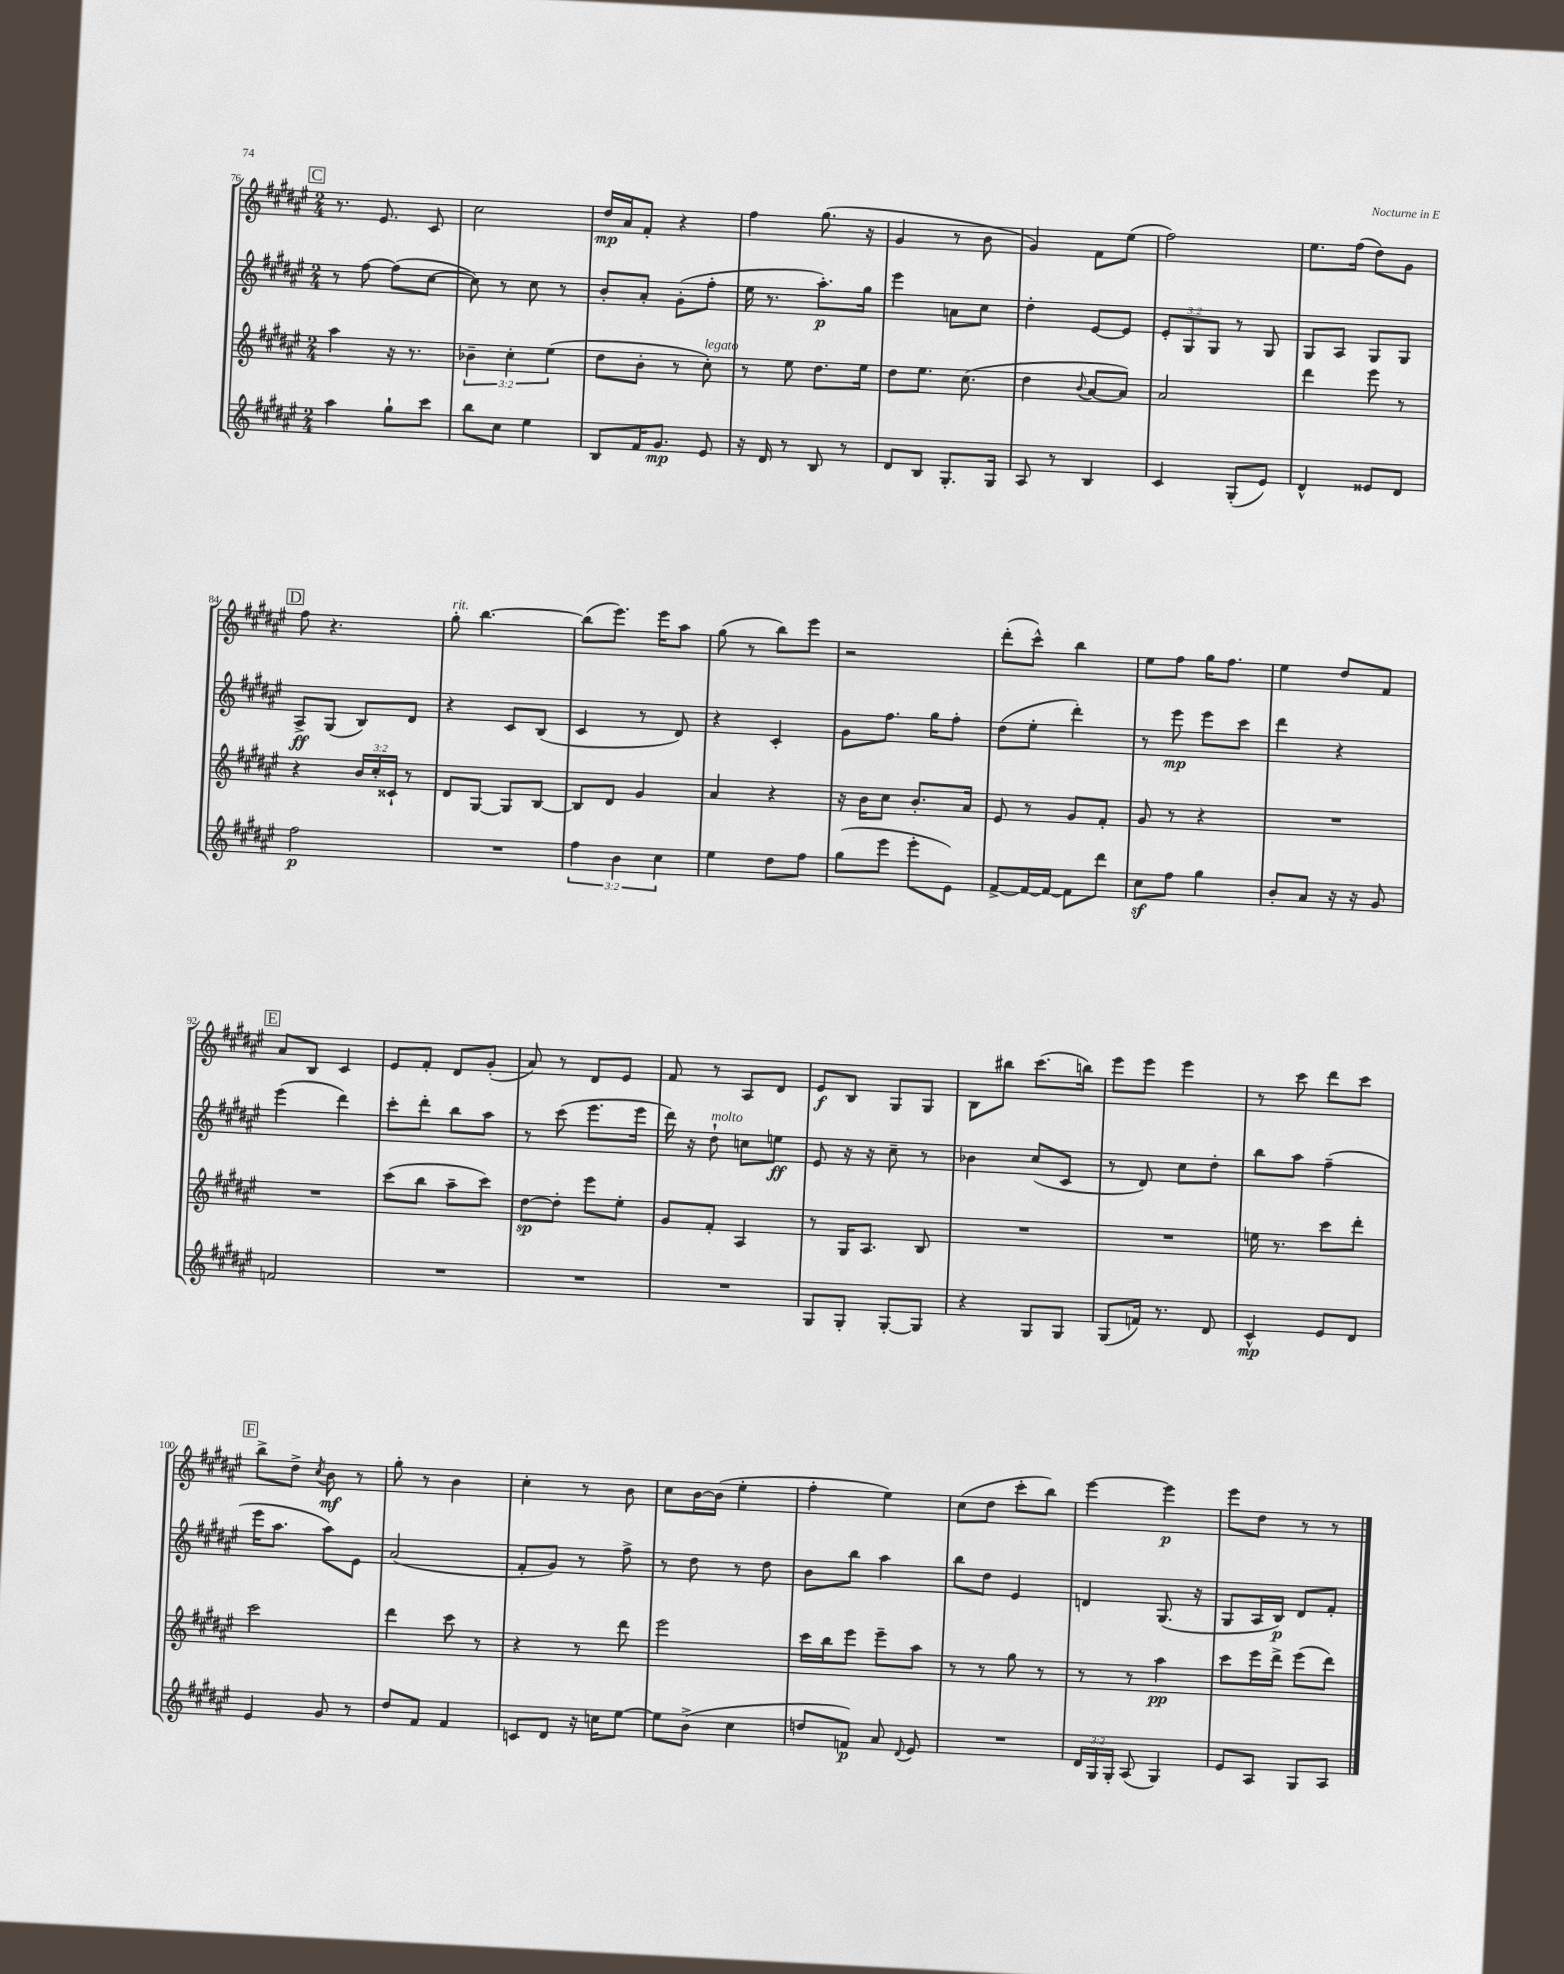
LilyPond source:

<<
\new StaffGroup <<
\new Staff = "s0" {
    \clef treble \key fis \major \numericTimeSignature \time 2/4
    \autoBeamOff \mark \markup { \box "C" } r8. eis'8. cis'8 |
    cis''2 |
    dis''16[\mp ais'16 fis'8]-. r4 |
    fis''4 gis''8.( r16 |
    gis'4 r8 b'8 |
    gis'4) fis'8[ eis''8]( |
    fis''2) |
    eis''8.[ fis''16]( dis''8[) gis'8] |
    \mark \markup { \box "D" } fis''8 r4. |
    gis''8-.^\markup { \italic "rit." } b''4.~ |
    b''8[( eis'''8.]) eis'''16[ ais''8] |
    gis''8( r8 b''8[) eis'''8] |
    r2 |
    dis'''8[-.( cis'''8]-^) b''4 |
    eis''8[ fis''8] gis''16[ fis''8.] |
    eis''4 dis''8[ fis'8] |
    \mark \markup { \box "E" } ais'8[ b8] cis'4 |
    eis'8[ fis'8]-. dis'8[ gis'8]-.( |
    ais'8) r8 dis'8[ eis'8] |
    fis'8 r8 ais8[ dis'8] |
    eis'8[\f b8] gis8[ gis8] |
    b8[ bis''8] cis'''8.[( b''16]) |
    eis'''8[ eis'''8] eis'''4 |
    r8 cis'''8 dis'''8[ cis'''8] |
    \mark \markup { \box "F" } b''8[-> dis''8]-> \acciaccatura { cis''8 } b'8\mf r8 |
    gis''8-. r8 b'4 |
    cis''4-. r8 b'8 |
    cis''8[ b'16~ b'16]( eis''4-. |
    fis''4-. eis''4) |
    cis''8[( dis''8] cis'''8[-. b''8]) |
    eis'''4~ eis'''4\p |
    eis'''8[ dis''8] r8 r8 \bar "|." |
}
\new Staff = "s1" {
    \clef treble \key fis \major \numericTimeSignature \time 2/4 \override Staff.TupletNumber.text = #tuplet-number::calc-fraction-text
    \autoBeamOff \mark \markup { \box "C" } r8 fis''8~ fis''8[( cis''8]~ |
    cis''8) r8 cis''8 r8 |
    b'8[-. ais'8]-. gis'8[-.( fis''8]-. |
    eis''16 r8. ais''8.[-.\p) gis''16] |
    eis'''4 a'8[ cis''8] |
    dis''4-. eis'8[~ eis'8] |
    \tuplet 3/2 { eis'8[-. gis8 gis8] } r8 gis8 |
    gis8[ ais8] gis8[ gis8] |
    \mark \markup { \box "D" } ais8[->\ff gis8]( b8[) dis'8] |
    r4 cis'8[ b8]( |
    cis'4 r8 dis'8) |
    r4 cis'4-. |
    gis'8[ fis''8.] gis''16[ fis''8]-. |
    dis''8[( eis''8]-. dis'''4-.) |
    r8 eis'''8\mp eis'''8[ cis'''8] |
    dis'''4 r4 |
    \mark \markup { \box "E" } eis'''4( dis'''4) |
    cis'''8[-. dis'''8]-. b''8[ ais''8] |
    r8 cis'''8( eis'''8.[ eis'''16] |
    dis'''16) r16 dis''8-!^\markup { \italic "molto" } c''8[ e''8]\ff |
    eis'8 r16 r16 cis''8-- r8 |
    bes'4 cis''8[( cis'8] |
    r8 dis'8) cis''8[ dis''8]-. |
    b''8[ ais''8] fis''4--( |
    \mark \markup { \box "F" } eis'''16[ ais''8.] ais''8[) eis'8] |
    ais'2( |
    fis'8[-. gis'8]) r8 fis''8-> |
    r8 dis''8 r8 dis''8 |
    b'8[ b''8] ais''4 |
    b''8[ dis''8] eis'4 |
    d'4 gis8.( r16 |
    gis8[ ais16 b16]\p) dis'8[ fis'8]-. \bar "|." |
}
\new Staff = "s2" {
    \clef treble \key fis \major \numericTimeSignature \time 2/4 \override Staff.TupletNumber.text = #tuplet-number::calc-fraction-text
    \autoBeamOff \mark \markup { \box "C" } ais''4 r16 r8. |
    \tuplet 3/2 { bes'4-- cis''4-. eis''4( } |
    dis''8[ b'8]-. r8 cis''8-.^\markup { \italic "legato" }) |
    r8 eis''8 dis''8.[ eis''16] |
    dis''8[ eis''8.] cis''8.( |
    dis''4 \appoggiatura { b'8 } ais'8[~ ais'8]) |
    ais'2 |
    dis'''4 eis'''8 r8 |
    \mark \markup { \box "D" } r4 \tuplet 3/2 { b'16[ cis''16-. cisis'16]-! } r8 |
    dis'8[ gis8]~ gis8[ b8]~ |
    b8[ dis'8] gis'4 |
    ais'4 r4 |
    r16 b'16[ cis''8] b'8.[-. ais'16] |
    eis'8 r8 gis'8[ fis'8]-. |
    gis'8 r8 r4 |
    R2 |
    \mark \markup { \box "E" } R2 |
    cis'''8[( b''8] ais''8[-- cis'''8]) |
    dis''8[~\sp dis''8]-. eis'''8[ eis''8]-. |
    gis'8[ fis'8]-. ais4 |
    r8 gis16[ ais8.] b8 |
    R2 |
    R2 |
    e''16 r8. cis'''8[ dis'''8]-. |
    \mark \markup { \box "F" } cis'''2 |
    dis'''4 cis'''8 r8 |
    r4 r8 dis'''8 |
    eis'''2 |
    cis'''16[ b''16 eis'''8] eis'''8[-- ais''8] |
    r8 r8 gis''8 r8 |
    r8 r8 ais''4\pp |
    cis'''8[ eis'''16 dis'''16]-> eis'''8[( dis'''8]) \bar "|." |
}
\new Staff = "s3" {
    \clef treble \key fis \major \numericTimeSignature \time 2/4 \override Staff.TupletNumber.text = #tuplet-number::calc-fraction-text
    \autoBeamOff \mark \markup { \box "C" } ais''4 gis''8[-! cis'''8] |
    b''8[ cis''8] eis''4 |
    b8[ fis'16 gis'8.]\mp eis'8 |
    r16 dis'16 r8 b8 r8 |
    dis'8[ b8] gis8.[-. gis16] |
    ais8 r8 b4 |
    cis'4 gis8[-.( eis'8]) |
    dis'4-^ eisis'8[ dis'8] |
    \mark \markup { \box "D" } fis''2\p |
    R2 |
    \tuplet 3/2 { fis''4 b'4 cis''4 } |
    eis''4 dis''8[ fis''8] |
    gis''8[( eis'''8] eis'''8[-. eis'8]) |
    fis'8[~-> fis'16~ fis'16]~ fis'8[ dis'''8] |
    cis''8[\sf fis''8] gis''4 |
    b'8[-. ais'8] r16 r16 gis'8 |
    \mark \markup { \box "E" } f'2 |
    R2 |
    R2 |
    R2 |
    gis8[ gis8]-. gis8[~-. gis8] |
    r4 gis8[ gis8] |
    gis8[( f'16]) r8. dis'8 |
    cis'4-^\mp eis'8[ dis'8] |
    \mark \markup { \box "F" } eis'4 gis'8 r8 |
    dis''8[ fis'8] fis'4 |
    c'8[ dis'8] r16 c''16[ eis''8]~ |
    eis''8[ b'8]->( cis''4 |
    d''8[ f'8]\p) ais'8 \appoggiatura { dis'8 } eis'8 |
    R2 |
    \tuplet 3/2 { dis'16[ gis16 gis16]-. } ais8( gis4) |
    eis'8[ ais8] gis8[ ais8] \bar "|." |
}
>>
>>
\layout { \context { \Score currentBarNumber = #76 } }
